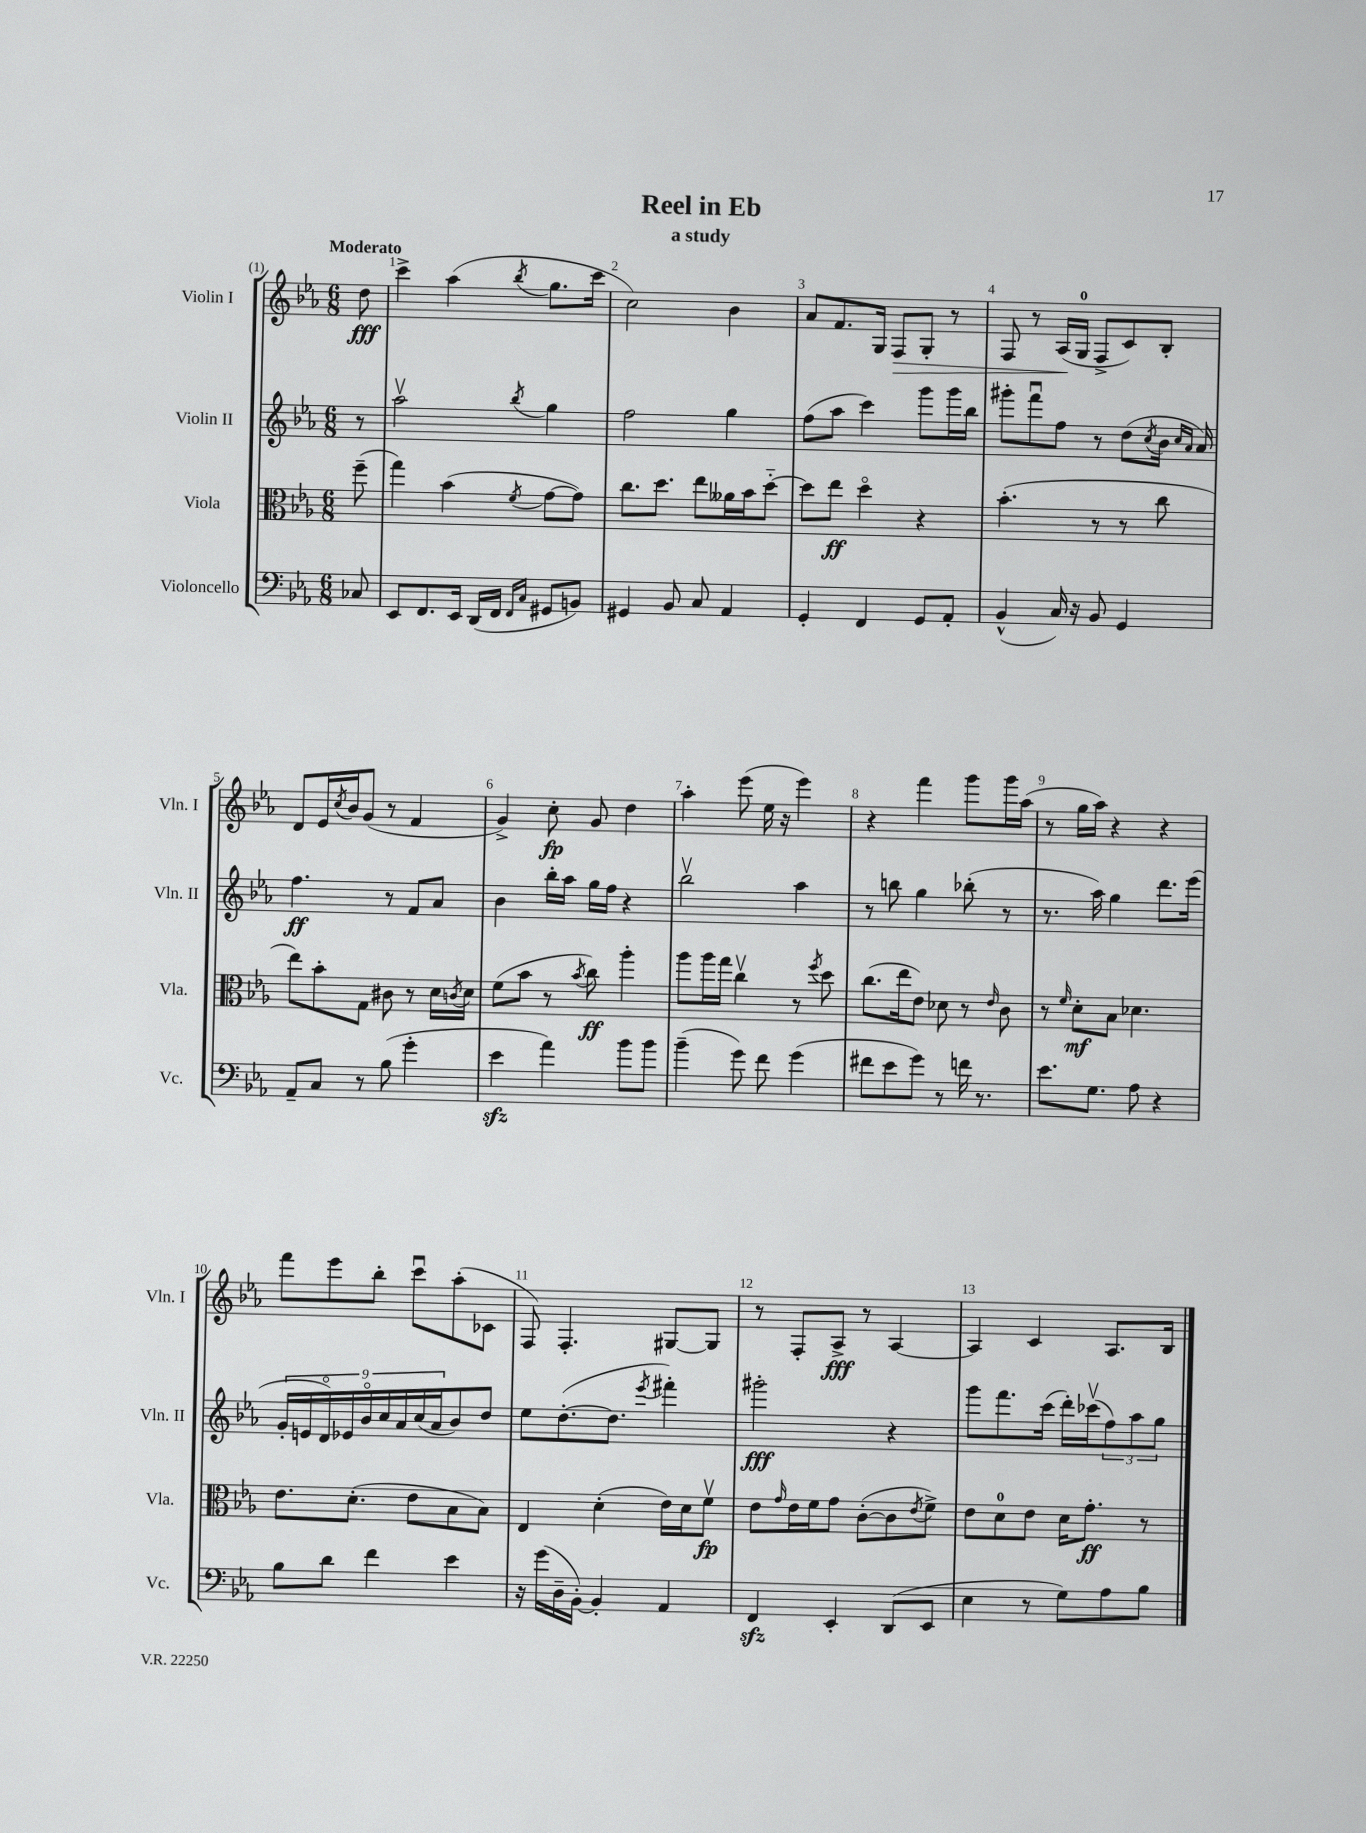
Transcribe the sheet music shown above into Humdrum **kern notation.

**kern	**kern	**kern	**kern
*staff4	*staff3	*staff2	*staff1
*clefF4	*clefC3	*clefG2	*clefG2
*k[b-e-a-]	*k[b-e-a-]	*k[b-e-a-]	*k[b-e-a-]
*M6/8	*M6/8	*M6/8	*M6/8
8C-	(8ff~	8r	8dd
=	=	=	=
8EE-	4gg)	2aa-v	4ccc^
8.FF	.	.	.
.	(4b-	.	(4aa-
16EE-	.	.	.
(16DD	.	.	.
16FF	.	.	.
16qqFF	.	.	.
16qqC	8qf	8qbb-	8qbb-
8GG#	[8g	4gg	8.gg
8BB)	8g])	.	.
.	.	.	16ccc
=	=	=	=
4GG#	8.cc	2ff	2cc)
.	8.dd	.	.
8BB-	.	.	.
8C	8ee-	.	.
4AA-	16a--	4gg	4b-
.	16b-	.	.
.	[8dd'~	.	.
=	=	=	=
4GG'	8dd]	(8ff	8a-
.	8ee-	8aa-	8.f
4FF	4ddo	4ccc)	.
.	.	.	16G
.	.	.	8F
8GG	4r	8ggg	8G'
8AA-'	.	16ggg	8r
.	.	16bb-	.
=	=	=	=
(4BB-^^	(4.b-'	8ggg#'	8F
.	.	8fffu	8r
16C)	.	8ff	(16A-
16r	.	.	16G
8BB-	8r	8r	8F^
4GG	8r	(8dd	8c)
.	.	8qcc	.
.	8cc	16b-	8B-'
.	.	16qqcc	.
.	.	16qqa-	.
.	.	16a-)	.
=	=	=	=
8AA-~	8ee-)	4.ff	8d
8C	8b-'	.	16e-
.	.	.	8qcc
.	.	.	16b-
8r	8G	.	(8g
(8B-	8c#	8r	8r
4g'	8r	8f	4f
.	16d	8a-	.
.	8qc	.	.
.	16d	.	.
=	=	=	=
4e-	(8f	4b-	4g^)
.	8b-	.	.
4a-)	8r	16bb-'	8cc'
.	.	16aa-	.
.	8qb-	.	.
.	8cc)	16gg	8g
.	.	16ff	.
8b-	4aa-'	4r	4dd
8b-	.	.	.
=	=	=	=
(4b-~	8aa-	2bb-v	4aa-'
.	16aa-	.	.
.	16gg	.	.
8g)	4ccv	.	(8eee-
8f	.	.	16ee-
.	.	.	16r
(4g	8r	4aa-	4eee-)
.	8qff	.	.
.	8dd	.	.
=	=	=	=
8f#	(8.cc	8r	4r
8e-	.	8bb	.
.	16ee-	.	.
8g)	8e-)	4gg	4fff
8r	8d-	.	.
16f	8r	(8bb-'	8ggg
8.r	.	.	.
.	16qqe-	.	.
.	8c	8r	16ggg
.	.	.	(16aa-
=	=	=	=
8.e-	8r	8.r	8r
.	16qqf	.	.
.	8d'	.	16gg
8.G	.	16aa-)	16aa-)
.	8B-	4gg	4r
8A-	4.d-	.	.
4r	.	8.ddd	4r
.	.	(16eee-	.
=	=	=	=
8B-	8.e-	18g'	8fff
.	.	18e	.
.	.	18do)	.
8d	.	.	8eee-
.	.	18e-	.
.	(8.d'	.	.
.	.	18b-o	.
4f	.	.	8bb-'
.	.	18cc	.
.	.	18a-	.
.	8e-	.	8cccu
.	.	(18cc	.
.	.	18a-	.
4e-	8B-	8b-)	(8aa-'
.	8B-)	8dd	8c-
=	=	=	=
16r	4E-	8ee-	8F)
(16g	.	.	.
16D~	.	([8.dd'	4.F'
[16BB-')	.	.	.
4BB-']	(4d'	.	.
.	.	8.dd]	.
.	.	8qeee-	.
4AA-	16e-)	4fff#')	[8G#
.	16d	.	.
.	8fv	.	8G#]
=	=	=	=
4FF	8e-	2ggg#'	8r
.	16qqg	.	.
.	16e-	.	8F'
.	16f	.	.
4EE-'	8g	.	8A-^
.	([8c'	.	8r
(8DD	8c]	4r	[4A-
.	8qe-	.	.
8EE-	8f^)	.	.
=	=	=	=
4E-	8e-	8ggg	4A-]
.	8d	8.fff	.
8r	8e-	.	4c
.	.	(16ccc	.
8G)	16d	16ddd')	.
.	8.g'	(16ccc-v	.
8A-	.	12ff)	8.A-
.	.	12aa-	.
8B-	8r	.	.
.	.	12gg	.
.	.	.	16B-
==	==	==	==
*-	*-	*-	*-
